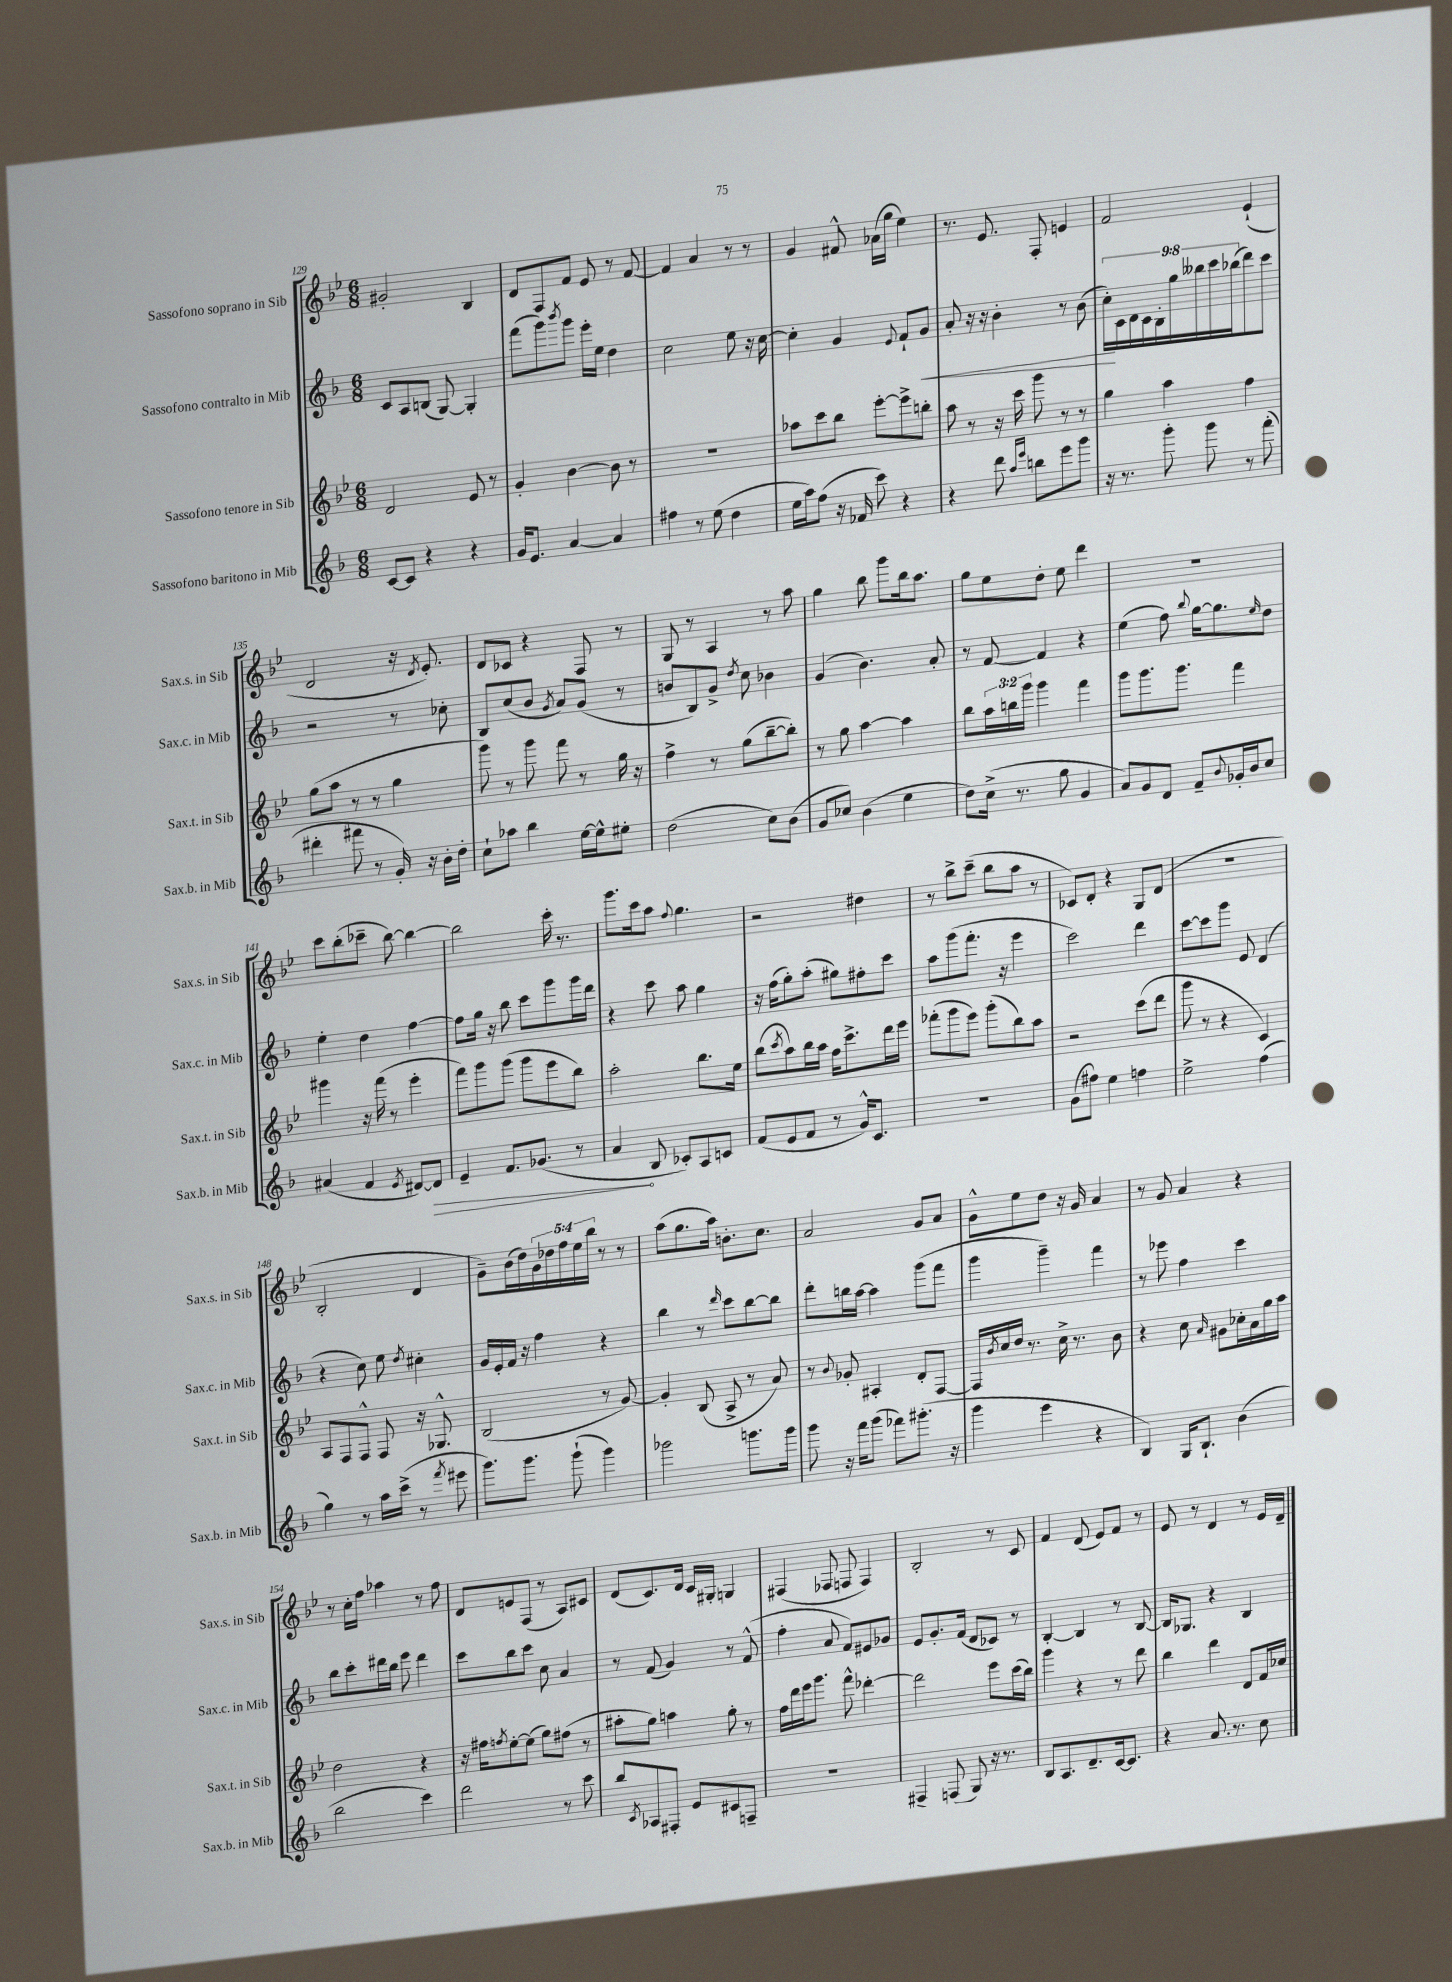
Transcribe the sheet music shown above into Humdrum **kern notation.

**kern	**dynam	**kern	**kern	**dynam	**kern
*part4	*part4	*part3	*part2	*part2	*part1
*staff4	*staff4	*staff3	*staff2	*staff2	*staff1
*I"Sassofono baritono in Mib	*	*I"Sassofono tenore in Sib	*I"Sassofono contralto in Mib	*	*I"Sassofono soprano in Sib
*I'Sax.b. in Mib	*	*I'Sax.t. in Sib	*I'Sax.c. in Mib	*	*I'Sax.s. in Sib
*clefG2	*	*clefG2	*clefG2	*	*clefG2
*k[b-]	*	*k[b-e-]	*k[b-]	*	*k[b-e-]
*M6/8	*	*M6/8	*M6/8	*	*M6/8
=129	=129	=129	=129	=129	=129
[8c/L	.	2d/	8c/L	.	2g#X'/
8c/J]	.	.	8A/	.	.
4r	.	.	(8Bn/J	.	.
.	.	.	[8G/)	.	.
4r	.	8e-/	4G'/]	.	4B-/
.	.	8r	.	.	.
=130	=130	=130	=130	=130	=130
16g/KL	.	4g'/	(8fff\L	.	8d/L
8.e/J	.	.	.	.	.
.	.	.	8ggg\)	.	8F/
.	.	.	8qbbb-/	.	.
[4a/	.	[4b-\	8ggg\J	.	8f/J
.	.	.	16eee'\LL	.	8e-/
.	.	.	16ee\JJ	.	.
4a/]	.	8b-\]	4dd\	.	8r
.	.	8r	.	.	[8f/
=131	=131	=131	=131	=131	=131
4ff#X\	.	2.r	2cc\	.	4f/]
8r	.	.	.	.	4a/
(8ee\	.	.	.	.	.
4dd\	.	.	8ee\	.	8r
.	.	.	16r	.	8r
.	.	.	[16cc\	.	.
=132	=132	=132	=132	=132	=132
16ee\LL	.	8aa-X\L	4cc'\]	.	4g/
16aa\J)	.	.	.	.	.
(8ff\J	.	8ccc\	.	.	.
16r	.	8bb-\J	4g/	.	8f#X^^/
16f-X/	.	.	.	.	.
8ccc\)	.	[8eee-'\L	.	.	(16a-X\LL
.	.	.	.	.	16gg\JJ
.	.	.	8qqe/	.	.
4r	.	8eee-^\]	8f`/L	.	4ee-\)
!	!	!	!	!LO:HP:b	!
.	.	8bbn'\J	8g/J	<	.
=133	=133	=133	=133	=133	=133
4r	.	8aa\	8a'/	.	8.r
.	.	8r	16r	.	.
.	.	.	16r	.	8.e-/
8ddd\	.	16r	4b-'\	.	.
.	.	16ccc\	.	.	.
16qqaa/LL	.	.	.	.	.
16qqeee/JJ	.	.	.	.	.
8bbn\L	.	8ggg\	.	.	8F'/
8eee\	.	8r	8r	.	4en/
8ggg\J	.	8r	(8b-\	.	.
=134	=134	=134	=134	=134	=134
16r	.	4gg\	18cc'\LL)	.	2f/
.	.	.	18c\	[	.
8.r	.	.	.	.	.
.	.	.	18d\	.	.
.	.	.	18c\	.	.
.	.	.	18B-'\	.	.
8ggg'\	.	4aa\	.	.	.
.	.	.	18gg\	.	.
.	.	.	18bb--X\	.	.
8ggg\	.	.	.	.	.
.	.	.	18ccc\	.	.
.	.	.	(18bb-X\J	.	.
8r	.	4ff\	8ddd\)	.	(4e-`/
(8fff'\	.	.	8ccc\J	.	.
!!LO:LB:g=z
=135	=135	=135	=135	=135	=135
4ddd#X'\	.	(8gg\L	2r	.	2d/
.	.	8aa\J	.	.	.
8fff#X\	.	8r	.	.	.
8r	.	8r	.	.	.
16g'/)	.	4gg\	8r	.	16r
.	.	.	.	.	8qd/
16r	.	.	.	.	8.e-'/)
16b-'\LL	.	.	8cc-X'\	.	.
16dd'\JJ	.	.	.	.	.
=136	=136	=136	=136	=136	=136
8cc`\L	.	8ggg\)	8B-/L	.	8d/L
8aa-X\J	.	8r	(8cc/	.	8c-X/J
4bb-\	.	8ggg\	8b-/J	.	4r
.	.	.	8qg/	.	.
.	.	8fff\	8a/L)	.	.
[16ee\LL	.	8r	(8g/J	.	8F/
16ee^^\J]	.	.	.	.	.
8ee#X'\J	.	16gg\	8r	.	8r
.	.	16r	.	.	.
=137	=137	=137	=137	=137	=137
(2dd\	.	4ff^\	8bn/L	.	8G/
.	.	.	8B-/)	.	8r
.	.	8r	8g^/J	.	4A/
.	.	.	8qdd/	.	.
.	.	(8gg\L	8cc\	.	.
8cc\L)	.	[8bb-~\	4b-X\	.	8r
(8b-\J	.	8bb-'\J])	.	.	8aa\
=138	=138	=138	=138	=138	=138
8g/L	.	8r	(4g/	.	4gg\
8cc-X/J)	.	8gg\	.	.	.
(4b-\	.	[4aa\	4.b-\)	.	8bb-\
.	.	.	.	.	8ggg\L
4ee\	.	4aa\]	.	.	16bb-\k
.	.	.	.	.	8.aa\J
.	.	.	8a'/	.	.
=139	=139	=139	=139	=139	=139
8dd\L)	.	8bb-\L	8r	.	8gg\L
(16cc^\Jk	.	24aa\L	[8f/	.	8ee-\
.	.	24bbn\	.	.	.
8.r	.	.	.	.	.
.	.	24ggg\JJ	.	.	.
.	.	4ggg\	4f/]	.	8dd'\J
8gg\	.	.	.	.	8ee-\
4g/	.	4fff\	4r	.	4ddd\
=140	=140	=140	=140	=140	=140
8a/L)	.	8ggg\L	(4ee\	.	2.r
8g/	.	8.ggg\	.	.	.
8d/J	.	.	8ff\)	.	.
.	.	8.ggg\J	.	.	.
.	.	.	8qqbb-/	.	.
8f~/L	.	.	[16gg\KL	.	.
.	.	.	8.gg\]	.	.
8qqb-/	.	.	.	.	.
16g-X'/L	.	4fff\	.	.	.
16b-/J	.	.	.	.	.
.	.	.	16qqee/	.	.
8cc/J	.	.	8dd\J	.	.
!!LO:LB:g=z
=141	=141	=141	=141	=141	=141
(4a#X/	.	4ggg#X\	4ee'\	.	8ccc\L
.	.	.	.	.	(8bb-'\
4f/	.	16r	4dd\	.	8ccc-X~\J
.	.	(16fff\	.	.	.
.	.	8r	.	.	[8bb-\)
8qe/	.	.	.	.	.
[8d#X/L)	.	4eee-'\	[4ff\	.	4bb-\_
!	!LO:HP:b	!	!	!	!
8d#/J]	>	.	.	.	.
=142	=142	=142	=142	=142	=142
4e~/	.	8fff\L)	8ff\L]	.	2bb-\]
.	.	8ggg\	16gg\Jk	.	.
.	.	.	16r	.	.
8.f/L	.	(8ggg\J	8bb-\	.	.
.	.	8ggg\L	8ccc\L	.	.
(8.g-X/J	.	.	.	.	.
.	.	8eee-\	8ggg\	.	16ccc'\
.	.	.	.	.	8.r
8r	.	8bb-\J)	16ggg\L	.	.
.	.	.	16ddd\JJ	.	.
=143	=143	=143	=143	=143	=143
4a/	.	2aa'\	4r	.	8.ggg\L
.	.	.	.	.	16ccc\k
8B-/	]	.	8ccc\	.	8aa\J
.	.	.	.	.	8qqff/
8c-X'/L)	.	.	8aa\	.	4.gg\
8A/	.	8.bb-\L	4gg\	.	.
8cn/J	.	.	.	.	.
.	.	16ee-\Jk	.	.	.
=144	=144	=144	=144	=144	=144
(8f/L	.	(8bb-\L	16r	.	2r
.	.	.	(16ff\KL	.	.
.	.	8qccc/	.	.	.
8e/	.	8aa\)	8gg'\)	.	.
8f/J	.	16bb-\L	(8aa'\J	.	.
.	.	16aa\JJ	.	.	.
8r	.	16ff\KL	8gg#X\L)	.	.
.	.	8.ccc^\	.	.	.
16g^^/KL)	.	.	8ff#X'\	.	4dd#X\
8.c/J	.	.	.	.	.
.	.	16ddd\L	8ccc\J	.	.
.	.	16eee-\JJ	.	.	.
=145	=145	=145	=145	=145	=145
2.r	.	(8fff-X'\L	8aa\L	.	8r
.	.	8ggg\	(8ggg\	.	8bb-^\L
.	.	8eee-\J)	8.fff'\J	.	(8ccc~\J
.	.	(8ggg'\L	.	.	8bb-\L
.	.	.	16r	.	.
.	.	8bb-\)	4eee\	.	8aa\J
.	.	8aa\J	.	.	8r
=146	=146	=146	=146	=146	=146
(8g\L	.	2r	2ccc\)	.	8c-X/L)
8ff#X\J)	.	.	.	.	8d'/J
4ee\	.	.	.	.	4r
4ffn\	.	(8ccc\L	4ddd\	.	8G/L
.	.	8ddd\J	.	.	(8d/J
=147	=147	=147	=147	=147	=147
2ee^\	.	8ggg\	[8ccc\L	.	2.r
.	.	8r	8ccc\]	.	.
.	.	4r	8ggg\J	.	.
.	.	.	8e/	.	.
(4ff\	.	4c/)	(4d/	.	.
!!LO:LB:g=z
=148	=148	=148	=148	=148	=148
4gg\)	.	8A/L	4r	.	2B-'/
.	.	8F/	.	.	.
8r	.	8F^^/J	8cc\)	.	.
16aa\LL	.	8F/	8ee\	.	.
(16ccc^\JJ	.	.	.	.	.
.	.	.	8qdd/	.	.
8r	.	16r	4cc#X'\	.	4d/
.	.	8.G-X^^/	.	.	.
8qfff/	.	.	.	.	.
8eee#X\	.	.	.	.	.
=149	=149	=149	=149	=149	=149
8.ggg\L)	.	(2B-/	16g/LL	.	8g~\L)
.	.	.	16e'/	.	.
.	.	.	16f/JJ	.	(16b-\L
8.ggg\J	.	.	16r	.	16dd\)
.	.	.	4ff\	.	20g\
.	.	.	.	.	20dd-X\
.	.	.	.	.	20ff\
(8ggg`\	.	.	.	.	.
.	.	.	.	.	20ee-\
.	.	.	.	.	20bb-\JJ
4ggg\)	.	8r	4r	.	8r
.	.	[8g/)	.	.	8r
=150	=150	=150	=150	=150	=150
2ggg-X\	.	4g'/]	4bb-\	.	(8aa\L
.	.	.	.	.	8.gg\
.	.	(8B-/	8r	.	.
.	.	.	.	.	16aa\Jk)
.	.	.	16qqddd/	.	.
.	.	8A^/	8ccc\L	.	8.bn'\L
8.gggn\L	.	8r	[8bb-\	.	.
.	.	.	.	.	8.cc\J
.	.	8a/)	8bb-\J]	.	.
16ggg\Jk	.	.	.	.	.
=151	=151	=151	=151	=151	=151
8ggg\	.	8r	8ddd'\L	.	2a/
.	.	8qqb-/	.	.	.
16r	.	8g-X'/	16bbn\L	.	.
16fff\KL	.	.	[16aa\JJ	.	.
(8ggg\J	.	4A#X'/	4aa\]	.	.
8fff-X\L)	.	.	.	.	.
(8.ggg#X'\J	.	8d'/L	(8ggg\L	.	8g/L
.	.	[8F/J	8fff\J	.	8a/J
16r	.	.	.	.	.
=152	=152	=152	=152	=152	=152
4ggg\	.	16F/LL]	4ggg\	.	8g^^\L
.	.	8qb-/	.	.	.
.	.	16cc/	.	.	.
.	.	16dd/JJ	.	.	8ee-\
.	.	8.r	.	.	.
4eee\	.	.	4ggg~\)	.	8dd\J
.	.	16cc^\	.	.	16r
.	.	8.r	.	.	16g/
4r	.	.	4fff\	.	4a/
.	.	8b-\	.	.	.
=153	=153	=153	=153	=153	=153
4B-/)	.	4r	8r	.	8r
.	.	.	8eee-X\	.	8g/
16G/KL	.	8cc\	4ff\	.	4a/
8.B-`/J	.	.	.	.	.
.	.	16qqa/	.	.	.
.	.	8g#X\L	.	.	.
(4b-\	.	16cc-X'\L	4ccc\	.	4r
.	.	16a\	.	.	.
.	.	16gg\	.	.	.
.	.	16aa\JJ	.	.	.
!!LO:LB:g=z
=154	=154	=154	=154	=154	=154
2bb-\	.	2dd\	8bb-\L	.	8r
.	.	.	8ccc'\	.	16cc'\LL
.	.	.	.	.	16ff\JJ
.	.	.	16ddd#X\L	.	4aa-X\
.	.	.	16bb-\JJ	.	.
.	.	.	8eee\	.	.
4ccc\)	.	4r	4ddd#\	.	8r
.	.	.	.	.	8ff\
=155	=155	=155	=155	=155	=155
2ddd\	.	16r	8ccc\L	.	8d/L
.	.	16ff#X\KL	.	.	.
.	.	8qffn/	.	.	.
.	.	[8ee-'\	8bb-\	.	8en/
.	.	(8ee-\J]	8ccc\J	.	(8F/J
.	.	8gg\L)	8cc\	.	8r
8r	.	(8ff#X\J	4a/	.	8A/L)
8ccc\	.	8r	.	.	8c#X/J
=156	=156	=156	=156	=156	=156
8bb-/L	.	8aa#X'\L	8r	.	(8d/L
8qc/	.	.	.	.	.
8A-X/	.	8gg\J)	(8f/	.	8.c/)
8F#X'/J	.	4aan\	4g/)	.	.
.	.	.	.	.	16d/Jk
8e/L	.	.	.	.	16c/LL
.	.	.	.	.	16G#X'/JJ
8c#X/	.	8gg'\	8r	.	4Gn/
8Fn~/J	.	8r	(8f^^/	.	.
=157	=157	=157	=157	=157	=157
2.r	.	16ff\LL	4ff'\	.	(4F#X/
.	.	16ddd\	.	.	.
.	.	16eee-\J	.	.	.
.	.	8.ggg\J	.	.	.
.	.	.	8a/	.	8F-X/
.	.	8fff^^\	8f/L)	.	8Fn/
.	.	[4ddd-X'\	8e#X/	.	4F/)
.	.	.	8g-X/J	.	.
=158	=158	=158	=158	=158	=158
4F#X^/	.	2ddd-\]	8e/L	.	2B-'/
.	.	.	8.g'/	.	.
(8Fn/	.	.	.	.	.
.	.	.	(16f/Jk	.	.
8G/)	.	.	8d/L	.	.
16r	.	8eee-\L	8c-X/J)	.	8r
8.r	.	.	.	.	.
.	.	(16ccc\L	8r	.	8c/
.	.	16bb-\JJ)	.	.	.
=159	=159	=159	=159	=159	=159
8B-/L	.	4ggg\	[4B-'/	.	4f/
8.A/	.	.	.	.	.
.	.	4r	4B-/]	.	(8d/
8.d~/	.	.	.	.	.
.	.	.	.	.	8e-/L)
[16c/k	.	8r	8r	.	8f/J
8.c/J]	.	.	.	.	.
.	.	8ddd\	[8B-/	.	8r
=160	=160	=160	=160	=160	=160
4r	.	4bb-\	16B-/KL]	.	8e-/
.	.	.	8.G-X/J	.	.
.	.	.	.	.	8r
8.a/	.	4ddd\	4r	.	4d/
8.r	.	.	.	.	.
.	.	8d/L	4B-/	.	8r
8cc\	.	16f/L	.	.	16e-/LL
.	.	16cc-X/JJ	.	.	16d~/JJ
==	==	==	==	==	==
*-	*-	*-	*-	*-	*-
